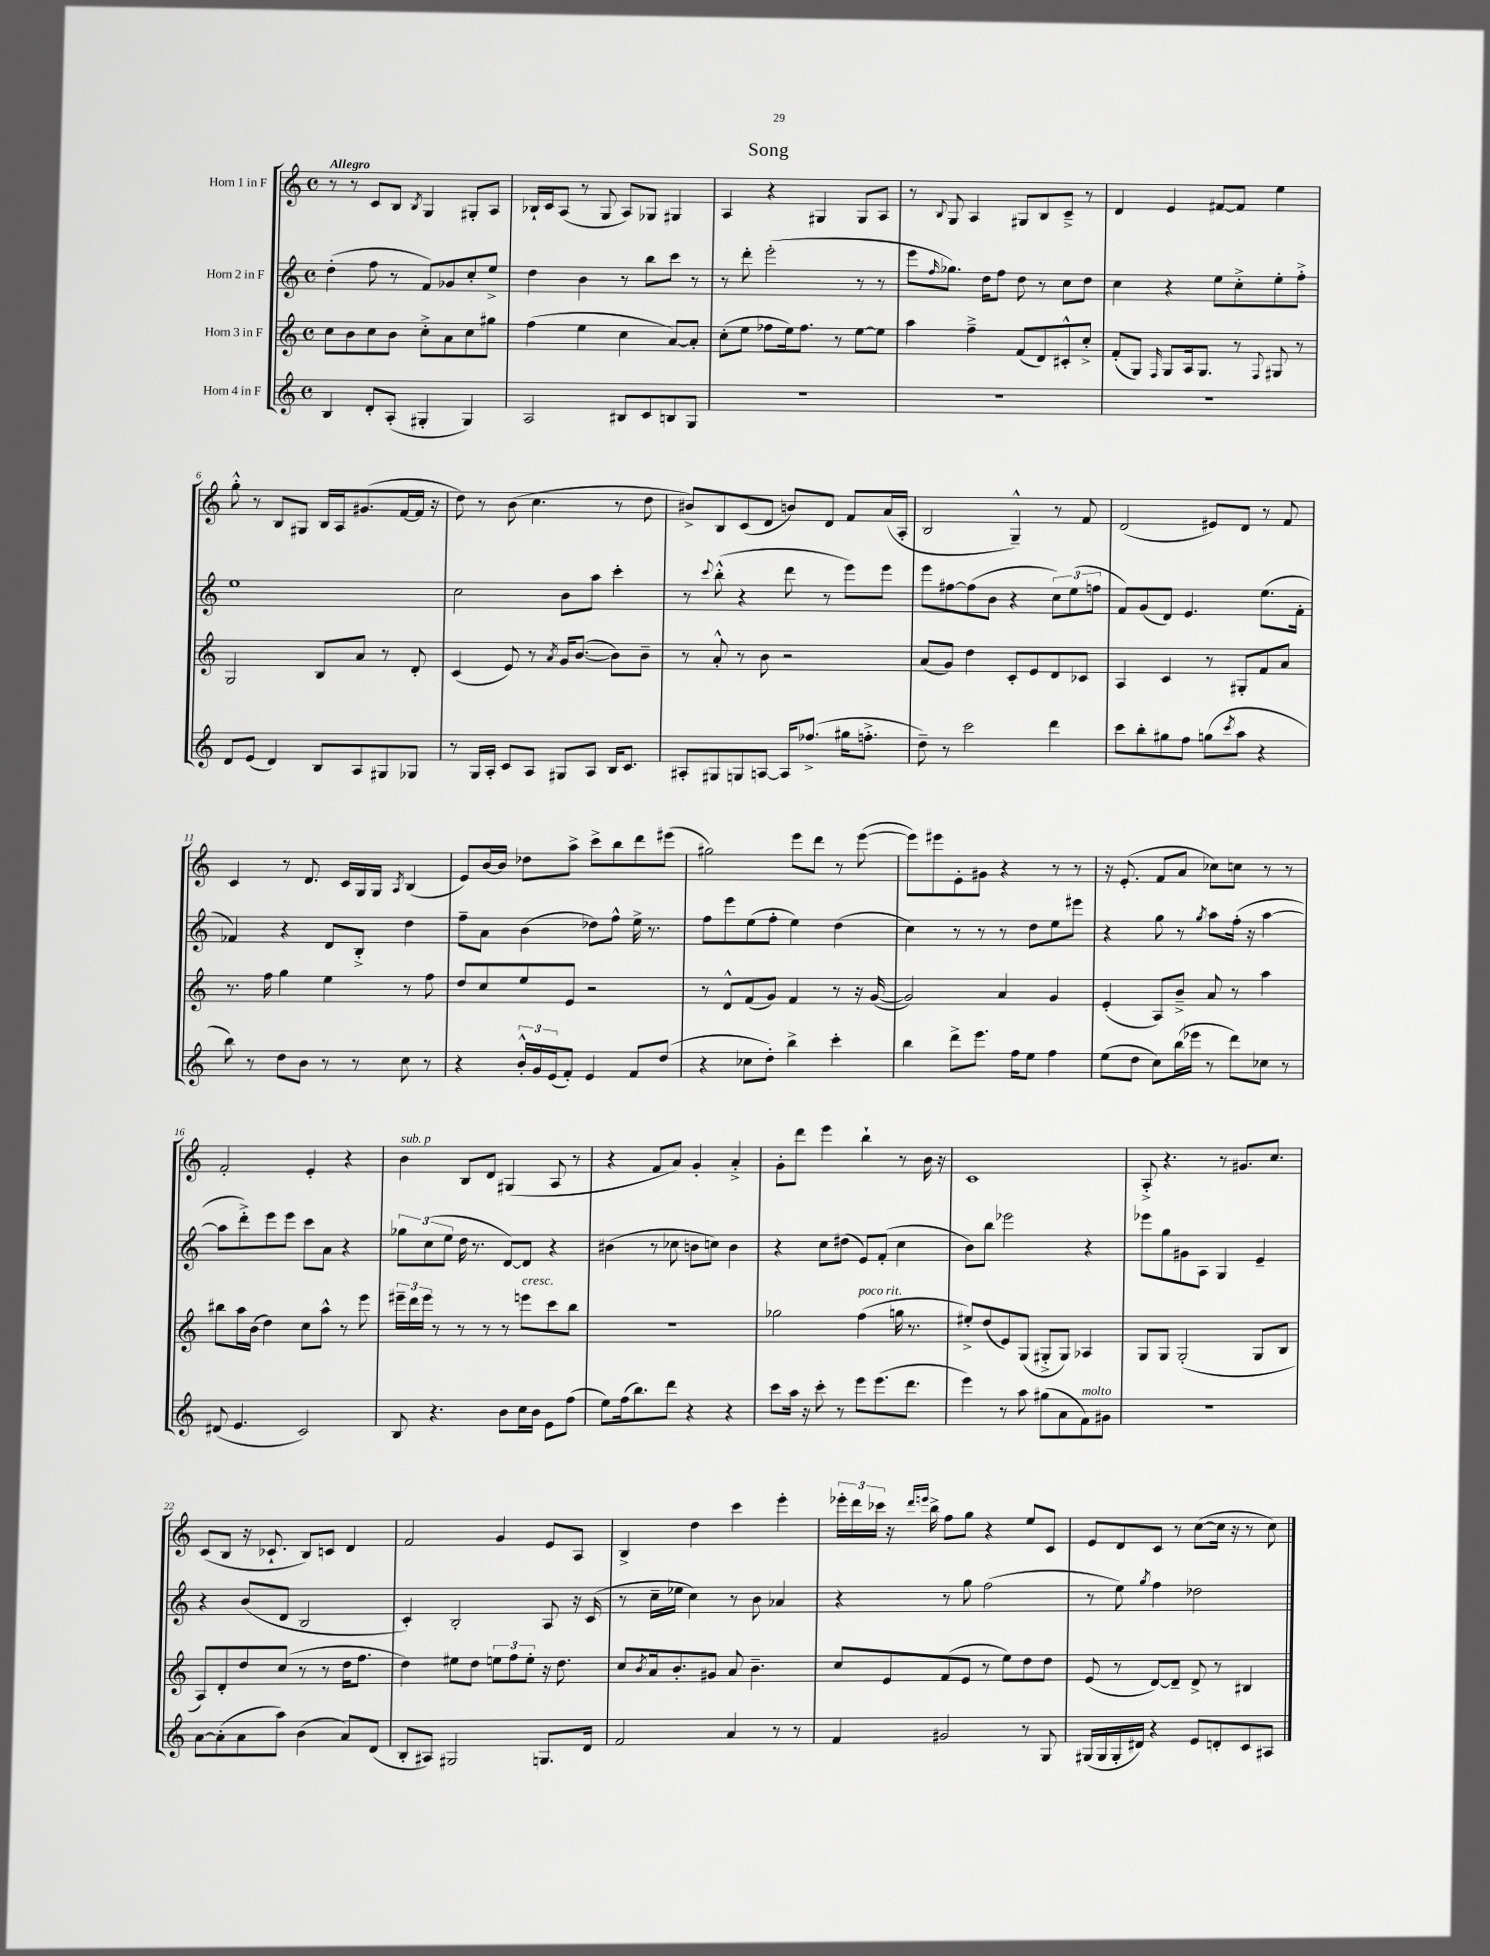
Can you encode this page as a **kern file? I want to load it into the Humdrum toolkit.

**kern	**kern	**kern	**kern
*staff4	*staff3	*staff2	*staff1
*clefG2	*clefG2	*clefG2	*clefG2
*k[]	*k[]	*k[]	*k[]
*M4/4	*M4/4	*M4/4	*M4/4
*met(c)	*met(c)	*met(c)	*met(c)
4B	8cc	(4dd'	8r
.	8b	.	8r
8d'	8cc	8ff	8c
(8A'	8b	8r	8B
.	.	.	8qB
4G#'	8cc'^	8f)	4G
.	8a	8g-	.
4G#)	8cc	8cc'	8G#'
.	8gg#	8ee^	8A
=	=	=	=
2A	(4ff	4dd	16B-`
.	.	.	16c
.	.	.	(8A
.	4ee	4b	8r
.	.	.	8G
8B#	4cc	8r	8A)
8c	.	8bb	8G-
8B	[8a)	8ccc	4G#
8G	8a']	8r	.
=	=	=	=
1r	(8cc'	8r	4A
.	8ee	8ddd'	.
.	8ff-	(2eee'	4r
.	16ee)	.	.
.	8.ff-	.	.
.	.	.	4G#
.	8r	.	.
.	[8ee	8r	8G#
.	8ee]	8r	8A
=	=	=	=
1r	4aa	8eee	8r
.	.	16qqff	8qqB
.	.	8.gg-)	8G
.	4ff~^	.	4A
.	.	16dd	.
.	.	8ff	.
.	(8f	8dd	8G#
.	8d)	8r	8B
.	8c#'^^	8cc	8c~^
.	8cc'^	8dd	8r
=	=	=	=
1r	(8f'	4cc	4d
.	8G)	.	.
.	16qqF	.	.
.	8G	4r	4e
.	16A	.	.
.	8.G	.	.
.	.	8ee	[8f#
.	8r	8cc'^	8f#]
.	8qqF	.	.
.	8G#	8ee'	4ee
.	8r	8ff'^	.
=	=	=	=
8d	2G	1ee	8gg'^^
(8e	.	.	8r
4d)	.	.	8B
.	.	.	8G#
8B	8B	.	16B
.	.	.	16A
8A	8a	.	(8.g#
8G#	8r	.	.
.	.	.	[16f
8G-	8d'	.	16f]
.	.	.	16r
=	=	=	=
8r	(4c	2cc	8dd)
16G	.	.	8r
16A'	.	.	.
8c	8e)	.	(8b
8A	8r	.	4.cc
.	8qa	.	.
8G#	16g	8b	.
.	([8.b	.	.
8A	.	8aa	.
16B	8b])	4ccc'	8r
8.c	.	.	.
.	8b~	.	8dd
=	=	=	=
8A#'	8r	8r	8b#^)
.	.	8qqccc	.
8G#	8a'^^	(8bb'^^	8B
8G	8r	4r	(8c
[8A	8b	.	8d
16A]	2r	8ddd	8b)
(8.ff-^	.	.	.
.	.	8r	8d
16gg#	.	8eee)	8f
8.ff'^	.	.	.
.	.	8eee	(16a
.	.	.	16A'
=	=	=	=
8dd~)	(8a	8eee	2B
8r	8g)	[8ff#	.
2ccc	4dd	(8ff#]	.
.	.	8b	.
.	8c'	4r	4G~^^)
.	8e	.	.
4ddd	8d	12cc)	8r
.	.	(12ee	.
.	8c-	.	8f
.	.	12ff	.
=	=	=	=
8ccc	4A	8f)	(2d
8bb'	.	(8g	.
8gg#	4c	8d)	.
8ff	.	4.e	.
(8gg	8r	.	8e#)
8qccc	.	.	.
8aa	8G#'	.	8d
4r	8f	(8.ee	8r
.	8a	.	8f
.	.	16f'	.
=	=	=	=
8bb)	8.r	4f-)	4c
8r	.	.	.
.	16ff	.	.
8dd	4gg	4r	8r
8b	.	.	8.d
8r	4ee	8d	.
.	.	.	16c
8r	.	8B'^	16G
.	.	.	16G
.	.	.	8qA
8cc	8r	4dd	(4B
8r	8ff	.	.
=	=	=	=
4r	8dd	8ff~	8e)
.	8cc	8a	[16b
.	.	.	16b]
24b'^^	8ee	(4b	8dd-
24g	.	.	.
(24e	.	.	.
8f')	8e	.	8aa^
4e	2r	8dd-)	8ccc^
.	.	8ff^^	8bb
8f	.	16ee^	8ddd
.	.	8.r	.
(8dd	.	.	(8eee#
=	=	=	=
4r	8r	8ff	2gg#)
.	8d^^	8eee	.
8cc-	(8f	(8ee	.
8dd')	8g)	8ff'	.
4bb^	4f	4ee)	8eee
.	.	.	8ddd
4ccc'	8r	(4dd	8r
.	16r	.	([8eee
.	([16g	.	.
=	=	=	=
4bb	2g])	4cc)	8eee])
.	.	.	8eee#
8ddd^	.	8r	8e'
8.eee	.	8r	8g#
.	4a	8r	4r
16ff	.	.	.
8ee	.	8dd	.
4ff	4g	8ee	8r
.	.	8eee#	8r
=	=	=	=
(8ee	(4e'	4r	16r
.	.	.	(8.e'
8dd	.	.	.
8cc)	8A)	8gg	8f
(16bb	8b~^	8r	8a
16eee-	.	.	.
.	.	8qgg	.
8r	8a	8aa	8cc-)
8ddd)	8r	(16ff'	8cc
.	.	16r	.
8cc-	4aa	[4aa	8r
8r	.	.	8r
=	=	=	=
(8d#	8bb#	8aa]	2f'
4.e	16aa	8ddd'^)	.
.	(16b	.	.
.	4dd)	8eee	.
.	.	8eee	.
2c)	8cc	8ccc	4e'
.	8aa^^	8a	.
.	8r	4r	4r
.	8eee	.	.
=	=	=	=
8B	24eee#~	12gg-	4b
.	24ddd	.	.
.	24eee#	(12cc	.
4.r	8r	.	.
.	.	12ee	.
.	8r	16dd	8B
.	.	8.r	.
.	8r	.	8d
8b	8r	[8d)	(4G#
16cc	8eee	8d]	.
16b	.	.	.
8e	8ccc	4r	8A
(8ff	8bb	.	8r
=	=	=	=
8ee)	1r	(4b#	4r
(16ff	.	.	.
8.bb)	.	.	.
.	.	8r	8f
8ddd	.	8cc-	8a)
4r	.	8b	4g'
.	.	8cc)	.
4r	.	4b	4a'^
=	=	=	=
8ccc	2gg-	4r	8g'
16aa	.	.	8ddd
16r	.	.	.
8ccc'	.	8cc	4eee
8r	.	(8dd#	.
8eee	(4ff	8e)	4bb`
(8.eee	.	(8f'	.
.	16gg	4cc	8r
8.ddd	8.r	.	.
.	.	.	16b
.	.	.	16r
=	=	=	=
4eee)	8ee#'^)	8b)	1c
.	(8dd	8bb	.
8r	8e)	2eee-	.
8aa	(8G	.	.
(8gg#	8G#'^	.	.
8a	8G#)	.	.
8f)	4A-	4r	.
8g#	.	.	.
=	=	=	=
1r	8G	8eee-	8A'^
.	8G	8gg	4.r
.	(2G'	8g#	.
.	.	8A	.
.	.	4G	8r
.	.	.	8.g#
.	8G	4e~	.
.	.	.	8.cc
.	8B	.	.
=	=	=	=
[8a	8A)	4r	(8c
(8a']	8d'	.	8B
8a	8dd	(8b	16r
.	.	.	8.c-`
8aa)	(8cc	8d	.
(4b	8r	2B	8B)
.	8r	.	8c
8a)	16dd	.	4d
.	8.ff	.	.
(8d	.	.	.
=	=	=	=
8B'	4dd)	4c')	2f
8A#)	.	.	.
2G#	8ee#	2B'	.
.	8dd	.	.
.	12ee	.	4g
.	12ff	.	.
.	12ee'	.	.
8.G	16r	8A	8e
.	8.dd	.	.
.	.	16r	8A
16d	.	(16c	.
=	=	=	=
2f	8cc	8r	4B^
.	8qb	.	.
.	16a	16cc~	.
.	8.b'	16ee-	.
.	.	4cc)	4dd
.	8g#	.	.
4a	8a	8r	4ccc
.	4.b~	8b	.
8r	.	4a-	4eee'
8r	.	.	.
=	=	=	=
4f	8cc	4r	24eee-'
.	.	.	24ddd
.	.	.	24ccc-
.	8e	.	16r
.	.	.	16qqddd
.	.	.	16qqeee
.	.	.	16bb^
2g#	(8f	8r	8ff
.	8e	8gg	8gg
.	8r	(2ff	4r
.	8ee)	.	.
8r	8dd	.	8ee
8G	8dd	.	8c
=	=	=	=
(16G#	(8e	8r	8e
16G#	.	.	.
16G#'	8r	8ee)	8d
16d#)	.	.	.
.	.	8qgg	.
4r	[8d)	4ff	8c
.	8d~]	.	8r
8e	8d^	2dd-	([8cc
8d'	8r	.	16cc]
.	.	.	16r
8c	4B#	.	8r
8A#	.	.	8cc)
==	==	==	==
*-	*-	*-	*-
